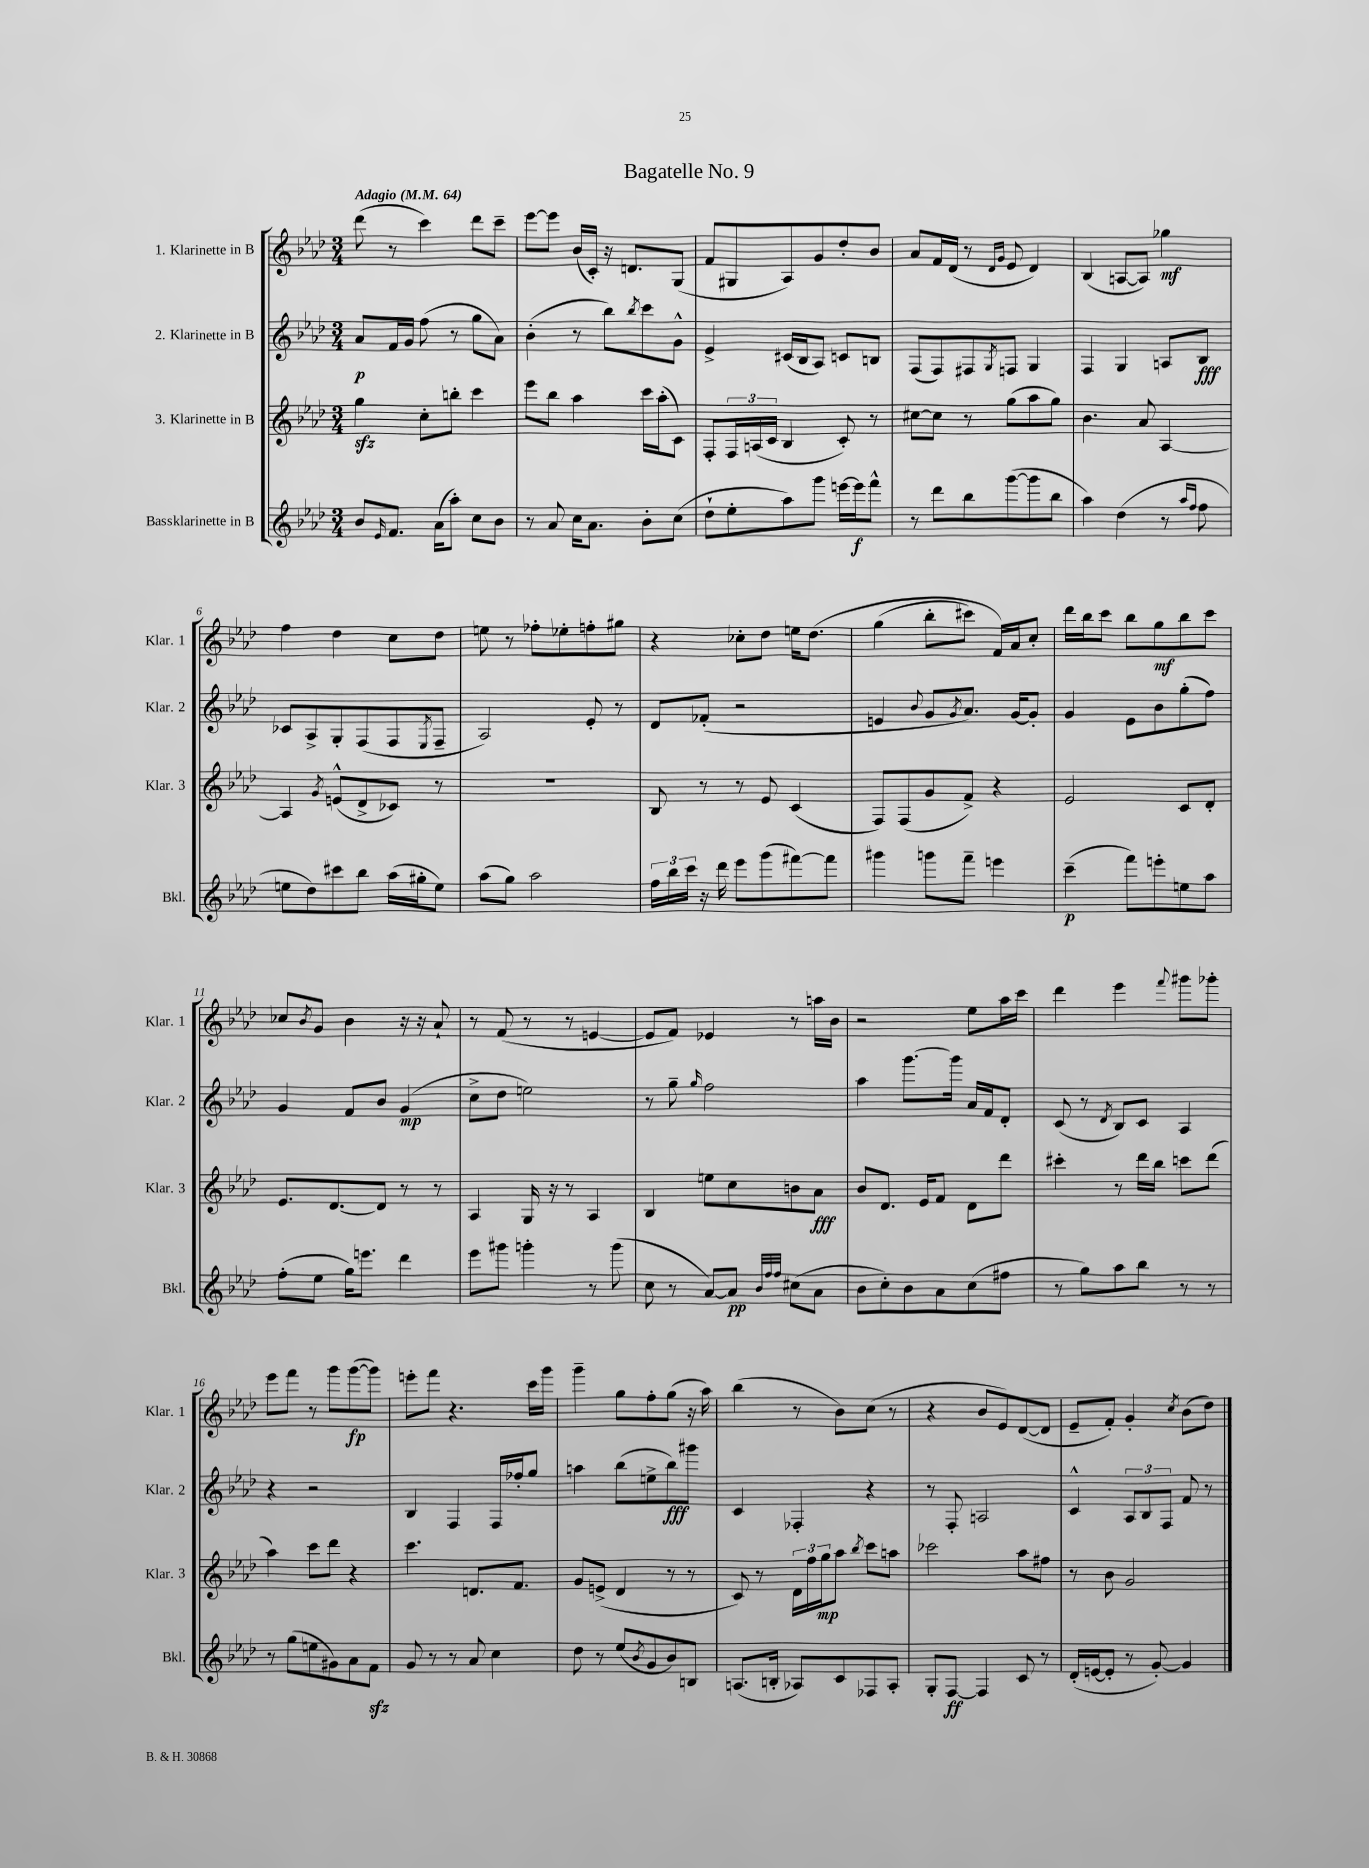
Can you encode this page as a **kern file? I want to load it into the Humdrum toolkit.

**kern	**kern	**kern	**kern
*staff4	*staff3	*staff2	*staff1
*clefG2	*clefG2	*clefG2	*clefG2
*k[b-e-a-d-]	*k[b-e-a-d-]	*k[b-e-a-d-]	*k[b-e-a-d-]
*M3/4	*M3/4	*M3/4	*M3/4
*MM64	*MM64	*MM64	*MM64
8b-	4gg	8a-	(8ddd-
16qqe-	.	.	.
8.f	.	16f	8r
.	.	16g	.
.	8cc'	(8ff	4ccc)
(16a-	.	.	.
8aa-')	8bb'	8r	.
8cc	4ccc	8gg	8ddd-
8b-	.	8a-)	8ccc~
=	=	=	=
8r	8eee-	(4b-'	[8eee-
8a-	8bb-	.	8eee-]
16cc	4aa-	8r	(16b-
8.a-	.	.	16c')
.	.	8bb-)	16r
.	.	.	8.d
.	.	8qbb-	.
8b-'	16ccc	8ccc	.
.	(16aa-'	.	.
(8cc	8c)	8g^^	(8G
=	=	=	=
8dd-`	8F'	4e-^	8f
8ee-'	24F	.	8G#
.	(24A	.	.
.	24c	.	.
8aa-)	4B-	(16c#	8A-)
.	.	16B-	.
8ggg	.	8A-)	8g
[16eee	8c')	8c	8dd-'
16eee]	.	.	.
8fff^^	8r	8B	8b-
=	=	=	=
8r	[8cc#	(8F	8a-
8ddd-	8cc#]	8F)	16f
.	.	.	(16d-
8bb-	8r	8F#	8r
.	.	.	16qqd-
.	.	8qG	16qqg
([8ggg	(8gg	8F	8e-
8ggg]	8aa-	4G	4d-)
8bb-	8gg)	.	.
=	=	=	=
4aa-)	4.b-	4F	(4B-
(4dd-	.	4G	[8A
.	8a-	.	8A])
8r	[4A-	8A	4gg-
16qqaa-	.	.	.
16qqff	.	.	.
8ff	.	8B-	.
=	=	=	=
8ee	4A-]	8c-	4ff
8dd-)	.	8A-^	.
.	8qg	.	.
8ccc#	(8e^^	8G'	4dd-
8bb-	8d-^	(8F	.
(16aa-	8c-)	8F	8cc
16gg#'	.	.	.
.	.	8qE-	.
8ee)	8r	8F~	8dd-
=	=	=	=
(8aa-	2.r	2A-)	8ee
8gg)	.	.	8r
2aa-	.	.	8ff-'
.	.	.	8ee-'
.	.	8e-'	8ff'
.	.	8r	8gg#
=	=	=	=
24ff	8B-	8d-	4r
24bb-	.	.	.
24ccc	.	.	.
16r	8r	(8f-'	.
16ddd-	.	.	.
8eee-	8r	2r	8cc-'
(8ggg	8e-	.	8dd-
[8fff#)	(4c	.	16ee
.	.	.	&(8.dd-
8fff#]	.	.	.
=	=	=	=
4ggg#	8F)	4e	(4gg
.	(8F	.	.
.	.	8qqb-	.
8ggg	8g	8g	8bb-'
.	.	8qg	.
8fff~	8f^)	8.a-)	8ccc#)
4eee	4r	.	16f&)
.	.	[16g	16a-
.	.	8g']	8cc'
=	=	=	=
(4ccc~	2e-	4g	16ddd-
.	.	.	16bb-
.	.	.	8ccc
8fff)	.	8e-	8bb-
8eee'	.	8b-	8gg
8ee	8c	(8gg'	8bb-
8aa-	8d-'	8ff)	8ccc
=	=	=	=
(8ff'	8.e-	4g	8cc-
.	.	.	8qb-
8ee-	.	.	8g
.	[8.d-	.	.
16gg)	.	8f	4b-
8.eee	.	.	.
.	8d-]	8b-	.
4ddd-	8r	(4g	16r
.	.	.	16r
.	8r	.	8a-`
=	=	=	=
8eee-	4A-	8cc^	8r
8ggg#	.	8dd-	(8f
4ggg'	16G	2ee)	8r
.	16r	.	.
.	8r	.	8r
8r	4A-	.	[4e
(8ggg	.	.	.
=	=	=	=
8cc	4B-	8r	8e]
8r	.	8gg~	8f)
.	.	16qqgg	.
[8a-)	8ee	2ff	4e-
8a-]	8cc	.	.
32qqb-	.	.	.
32qqff	.	.	.
32qqff	.	.	.
(8cc#	8b	.	8r
8a-	8a-	.	16aa
.	.	.	16b-
=	=	=	=
8b-	8b-	4aa-	2r
8cc')	8.d-	.	.
8b-	.	[8.ggg	.
.	16e-	.	.
8a-	8f	.	.
.	.	16ggg]	.
(8cc	8d-	16a-	8ee-
.	.	16f	.
8ff#	8ddd-	8d-'	16aa-
.	.	.	16ccc
=	=	=	=
8r	4ccc#'	(8c	4ddd-
8gg)	.	8r	.
.	.	8qd-	.
8aa-	8r	8B-)	4eee-
8bb-	16ddd-	8c	.
.	16bb-	.	.
.	.	.	8qqfff
8r	8ccc	4A-	8ggg#
8r	(8ddd-	.	8ggg-'
=	=	=	=
8r	4aa-)	4r	8eee-
(8gg	.	.	8fff
8ee	8ccc	2r	8r
8g#)	8ddd-	.	8ggg
8a-	4r	.	([8ggg
8f	.	.	8ggg])
=	=	=	=
8g	4.ccc	4B-	8eee'
8r	.	.	8fff
8r	.	4F	4.r
8a-	8.d	.	.
4cc	.	16F	.
.	8.f	16ff-'	.
.	.	8gg	16ccc
.	.	.	16ggg
=	=	=	=
8dd-	8g	4aa	4ggg~
8r	(8e^	.	.
(8ee-	4d-	(8bb-	8gg
8qb-	.	.	.
8g	.	8ee^	8ff'
8b-)	8r	8bb-)	(8gg
8B	8r	8ggg#	16r
.	.	.	16aa-)
=	=	=	=
(8.A	8c)	4c	(4bb-
.	8r	.	.
16B'	.	.	.
8A-)	24d-	4F-'	8r
.	24ff	.	.
.	24gg	.	.
8c	8aa-	.	8b-)
.	8qbb-	.	.
8F-	8ccc	4r	(8cc
8A-'	8aa	.	8r
=	=	=	=
8G'	2ccc-	8r	4r
[8F	.	8F'	.
4F]	.	2A	8b-
.	.	.	8e-)
8c	8aa-	.	([8d-
8r	8ff#	.	8d-]
=	=	=	=
(16d-'	8r	4c^^	8e-~
[16e	.	.	.
8e']	8b-	.	8f')
8r	2g	12A-	4g'
.	.	12B-	.
[8g')	.	.	.
.	.	12F	.
.	.	.	8qcc
4g]	.	8f	(8b-
.	.	8r	8dd-)
==	==	==	==
*-	*-	*-	*-
